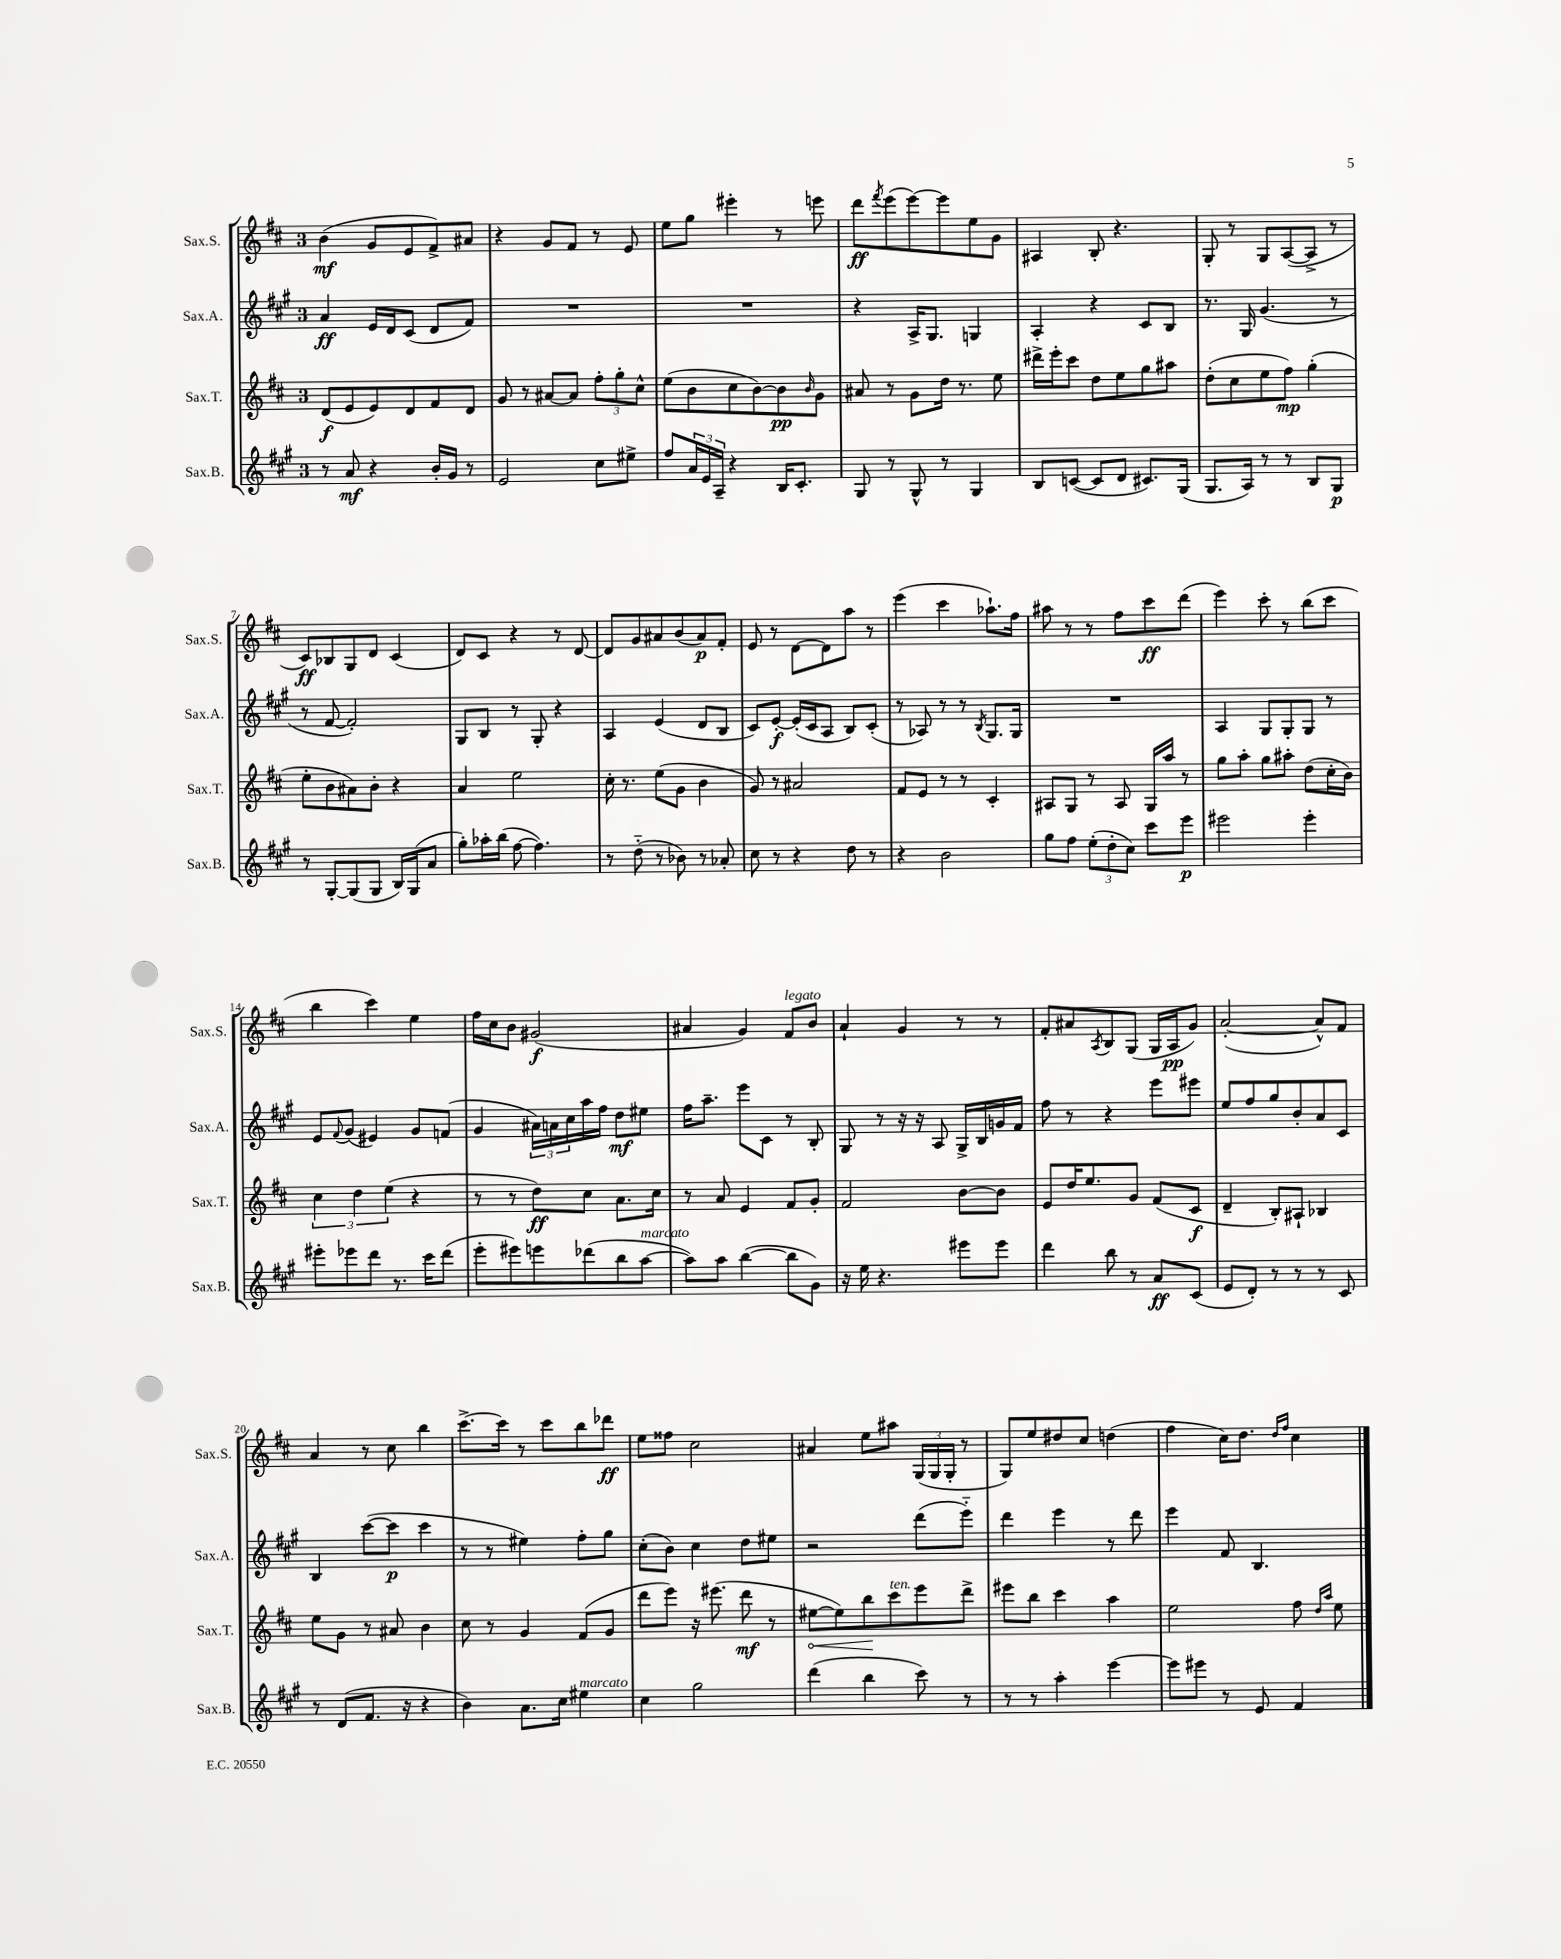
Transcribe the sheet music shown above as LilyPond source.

<<
\new StaffGroup <<
\new Staff = "s0" \with { instrumentName = "Sax.S." shortInstrumentName = "Sax.S." } {
    \clef treble \key d \major \once \override Staff.TimeSignature.style = #'single-digit \time 3/4
    b'4\mf( g'8 e'8 fis'8->) ais'8 |
    r4 g'8 fis'8 r8 e'8 |
    e''8 g''8 eis'''4-. r8 e'''8 |
    d'''8\ff \acciaccatura { fis'''8 } e'''8( e'''8~) e'''8 e''8 g'8 |
    ais4 b8-. r4. |
    g8-. r8 g8 a8~( a8-> r8 |
    cis'8\ff) bes8 g8 d'8 cis'4( |
    d'8) cis'8 r4 r8 d'8~ |
    d'8 g'8 ais'8 b'8( ais'8\p) fis'8-. |
    e'8 r8 d'8~ d'8 a''8 r8 |
    e'''4( cis'''4 aes''8.-!) fis''16 |
    ais''8 r8 r8 fis''8 cis'''8\ff d'''8( |
    e'''4) cis'''8-. r8 b''8( cis'''8 |
    b''4 cis'''4) e''4 |
    fis''16 cis''16 b'8 gis'2\f( |
    ais'4 g'4) fis'8^\markup { \italic "legato" } b'8 |
    a'4-! g'4 r8 r8 |
    fis'8-. ais'8 \acciaccatura { a8 } b8 g8( g16 a16\pp g'8) |
    a'2~-.( a'8-^) fis'8 |
    a'4 r8 cis''8 b''4 |
    cis'''8.~-> cis'''16 r8 cis'''8 b''8 des'''8\ff |
    e''8 fisis''8 cis''2 |
    ais'4 e''8 ais''8 \tuplet 3/2 { g16( g16 g16-. } r8 |
    g8) e''8 dis''8 cis''8 d''4( |
    fis''4 cis''16) d''8. \grace { d''16 fis''16 } cis''4 \bar "|." |
}
\new Staff = "s1" \with { instrumentName = "Sax.A." shortInstrumentName = "Sax.A." } {
    \clef treble \key a \major \once \override Staff.TimeSignature.style = #'single-digit \time 3/4
    a'4\ff e'16 d'16 cis'8( d'8 fis'8) |
    R2. |
    R2. |
    r4 a16-> gis8. g4 |
    a4-. r4 cis'8 b8 |
    r8. gis16 gis'4.( r8 |
    r8 fis'8~ fis'2-.) |
    gis8 b8 r8 gis8-. r4 |
    a4 e'4( d'8 b8 |
    cis'8) e'8~-.\f e'16-.( cis'16 a8 b8) cis'8-.( |
    r8 aes8) r8 r8 \acciaccatura { b8 } gis8. gis16 |
    R2. |
    a4 gis8 gis8-. gis8 r8 |
    e'8 \appoggiatura { fis'8 } gis'8( eis'4) gis'8 f'8( |
    gis'4 \tuplet 3/2 { ais'16) a'16 cis''16 } a''16 fis''16 d''8\mf eis''8 |
    fis''16 a''8.-- e'''8 cis'8 r8 b8-. |
    gis8 r8 r16 r16 a8 gis16-> b16 g'16 fis'16 |
    fis''8 r8 r4 e'''8 eis'''8 |
    e''8 fis''8 gis''8 b'8-. a'8 cis'8 |
    b4 cis'''8~( cis'''8\p cis'''4 |
    r8 r8 eis''4) fis''8-. gis''8 |
    cis''8-.( b'8) cis''4 d''8 eis''8 |
    r2 d'''8( e'''8-_) |
    d'''4 e'''4 r8 d'''8 |
    e'''4 fis'8 b4. \bar "|." |
}
\new Staff = "s2" \with { instrumentName = "Sax.T." shortInstrumentName = "Sax.T." } {
    \clef treble \key d \major \once \override Staff.TimeSignature.style = #'single-digit \time 3/4
    d'8\f( e'8 e'8) d'8 fis'8 d'8 |
    g'8 r8 ais'8~ ais'8 \tuplet 3/2 { fis''8-. g''8-. cis''8-^ } |
    e''8( b'8 cis''8 b'8~) b'8\pp \grace { b'16 } g'8 |
    ais'8 r8 g'8 d''16 r8. e''8 |
    dis'''16-> e'''16-. cis'''8 d''8 e''8 g''8 ais''8 |
    d''8-.( cis''8 e''8 fis''8\mp) g''4-.( |
    e''8-. b'8 ais'8) b'8-. r4 |
    a'4 e''2 |
    cis''16-. r8. e''8( g'8 b'4 |
    g'8) r8 ais'2 |
    fis'8 e'8 r8 r8 cis'4-. |
    ais8 g8 r8 ais8 g16 a''16 r8 |
    g''8 a''8-. g''8 ais''8-. d''8( cis''16-. b'16) |
    \tuplet 3/2 { cis''4 d''4 e''4( } r4 |
    r8 r8 d''8\ff) cis''8 a'8. cis''16 |
    r8 a'8 e'4 fis'8 g'8-. |
    fis'2 b'8~ b'8 |
    e'8 d''16 e''8. g'8 fis'8( cis'8\f |
    d'4-- b8-.) ais8-! bes4 |
    e''8 g'8 r8 ais'8 b'4 |
    cis''8 r8 g'4 fis'8( g'8 |
    d'''8 e'''8) r16 eis'''8.( d'''8\mf r8 |
    \once \override Hairpin.circled-tip = ##t eis''8~\< eis''8) b''8\! cis'''8^\markup { \italic "ten." } e'''8 d'''8-> |
    eis'''8 b''8 cis'''4 a''4 |
    e''2 fis''8 \grace { d''16 a''16 } e''8 \bar "|." |
}
\new Staff = "s3" \with { instrumentName = "Sax.B." shortInstrumentName = "Sax.B." } {
    \clef treble \key a \major \once \override Staff.TimeSignature.style = #'single-digit \time 3/4
    r8 a'8\mf r4 b'16-. gis'16 r8 |
    e'2 cis''8 eis''8-> |
    fis''8 \tuplet 3/2 { a'16 e'16 a16-- } r4 b16 cis'8.-. |
    gis8 r8 gis8-^ r8 gis4 |
    b8 c'8~( c'8 d'8 cis'8.) gis16( |
    gis8. a16) r8 r8 b8 gis8\p |
    r8 gis8~-. gis8( gis8 b16) gis16( a'8 |
    gis''8-.) aes''16-. b''16( fis''8~ fis''4.) |
    r8 d''8-_( r8 bes'8) r8 aes'8-. |
    cis''8 r8 r4 d''8 r8 |
    r4 b'2 |
    gis''8 fis''8 \tuplet 3/2 { e''8-.( d''8-. cis''8) } cis'''8 e'''8\p |
    eis'''2 eis'''4-. |
    eis'''8-. ees'''8 d'''8 r8. cis'''16 d'''8( |
    e'''8-. eis'''8) e'''8 des'''8( b''8 a''8~^\markup { \italic "marcato" } |
    a''8) a''8 b''4~( b''8 gis'8) |
    r16 e''16 r4. eis'''8 eis'''8 |
    d'''4 b''8 r8 a'8\ff cis'8( |
    e'8 d'8-.) r8 r8 r8 cis'8 |
    r8 d'8( fis'8. r16 r4 |
    b'4) a'8. cis''16 eis''4^\markup { \italic "marcato" } |
    cis''4 gis''2 |
    d'''4( b''4 cis'''8) r8 |
    r8 r8 a''4-. e'''4~ |
    e'''8 eis'''8 r8 e'8 fis'4 \bar "|." |
}
>>
>>
